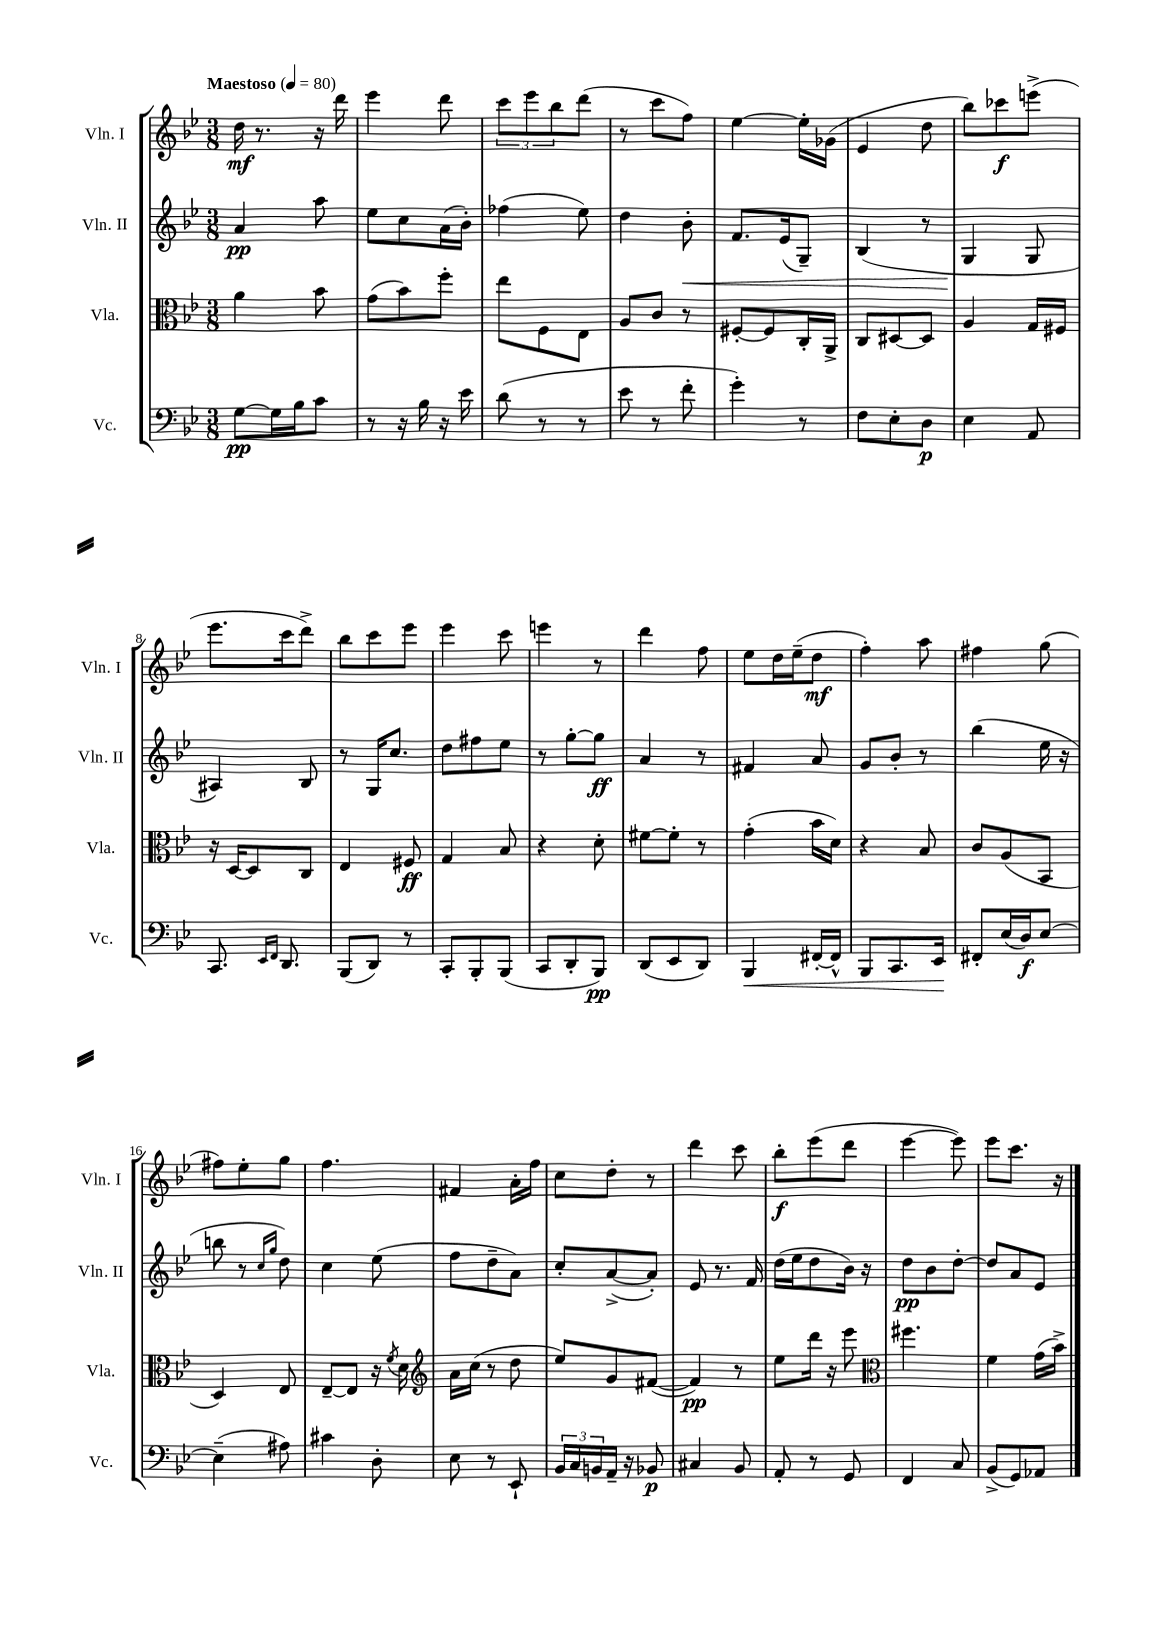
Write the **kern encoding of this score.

**kern	**kern	**kern	**kern
*staff4	*staff3	*staff2	*staff1
*clefF4	*clefC3	*clefG2	*clefG2
*k[b-e-]	*k[b-e-]	*k[b-e-]	*k[b-e-]
*M3/8	*M3/8	*M3/8	*M3/8
*MM80	*MM80	*MM80	*MM80
[8G	4a	4a	16dd
.	.	.	8.r
16G]	.	.	.
16B-	.	.	.
8c	8b-	8aa	16r
.	.	.	16ddd
=	=	=	=
8r	(8g	8ee-	4eee-
16r	8b-)	8cc	.
16B-	.	.	.
16r	8ff'	(16a	8ddd
16e-	.	16b-')	.
=	=	=	=
(8d	8ee-	(4ff-	12ccc
.	.	.	12eee-
8r	8F	.	.
.	.	.	12bb-
8r	8E-	8ee-)	(8ddd
=	=	=	=
8e-	8A	4dd	8r
8r	8c	.	8ccc
8f'	8r	8b-'	8ff)
=	=	=	=
4g')	[8F#'	8.f	[4ee-
.	8F#]	.	.
.	.	(16e-	.
8r	16C'	8G~)	16ee-']
.	16AA^	.	(16g-
=	=	=	=
8F	8C	(4B-	4e-
8E-'	[8D#	.	.
8D	8D#]	8r	8dd
=	=	=	=
4E-	4A	4G	8bb-)
.	.	.	8ccc-
8AA	16G	8G	(8eee^
.	16F#	.	.
=	=	=	=
8.CC	16r	4A#)	8.eee-
.	[16D	.	.
.	8D]	.	.
16qqEE-	.	.	.
16qqFF	.	.	.
8.DD	.	.	16ccc
.	8C	8B-	8ddd^)
=	=	=	=
(8BBB-	4E-	8r	8bb-
8DD)	.	16G	8ccc
.	.	8.cc	.
8r	8F#	.	8eee-
=	=	=	=
8CC'	4G	8dd	4eee-
8BBB-'	.	8ff#	.
(8BBB-	8B-	8ee-	8ccc
=	=	=	=
8CC	4r	8r	4eee
8DD'	.	[8gg'	.
8BBB-)	8d'	8gg]	8r
=	=	=	=
(8DD	[8f#	4a	4ddd
8EE-	8f#']	.	.
8DD)	8r	8r	8ff
=	=	=	=
4BBB-	(4g'	4f#	8ee-
.	.	.	16dd
.	.	.	(16ee-~
[16FF#'	16b-	8a	8dd
16FF#^^]	16d)	.	.
=	=	=	=
8BBB-	4r	8g	4ff')
8.CC	.	8b-'	.
.	8B-	8r	8aa
16EE-	.	.	.
=	=	=	=
8FF#'	8c	(4bb-	4ff#
(16E-	(8A	.	.
16D)	.	.	.
[8E-	8BB-	16ee-	(8gg
.	.	16r	.
=	=	=	=
(4E-~]	4D)	8bb	8ff#)
.	.	8r	8ee-'
.	.	16qqcc	.
.	.	16qqgg	.
8A#)	8E-	8dd)	8gg
=	=	=	=
4c#	[8E-~	4cc	4.ff
.	8E-]	.	.
8D'	16r	(8ee-	.
.	8qf	.	.
.	16d	.	.
=	=	=	=
*	*clefG2	*	*
8E-	16a	8ff	4f#
.	(16cc	.	.
8r	8r	8dd~	.
8EE-`	8dd	8a)	16a'
.	.	.	16ff
=	=	=	=
24BB-	8ee-)	8cc'	8cc
24C	.	.	.
24BB	.	.	.
16AA~	8g	([8a^	8dd'
16r	.	.	.
8BB-	([8f#	8a'])	8r
=	=	=	=
4C#	4f#])	8e-	4ddd
.	.	8.r	.
8BB-	8r	.	8ccc
.	.	16f	.
=	=	=	=
8AA'	8ee-	(16dd	8bb-'
.	.	16ee-	.
8r	16ddd	8dd	(8eee-
.	16r	.	.
8GG	8eee-	16b-)	8ddd
.	.	16r	.
=	=	=	=
*	*clefC3	*	*
4FF	4.ff#	8dd	[4eee-
.	.	8b-	.
8C	.	[8dd'	8eee-])
=	=	=	=
(8BB-^	4f	8dd]	8eee-
8GG)	.	8a	8.ccc
8AA-	(16g	8e-	.
.	16b-^)	.	16r
==	==	==	==
*-	*-	*-	*-
